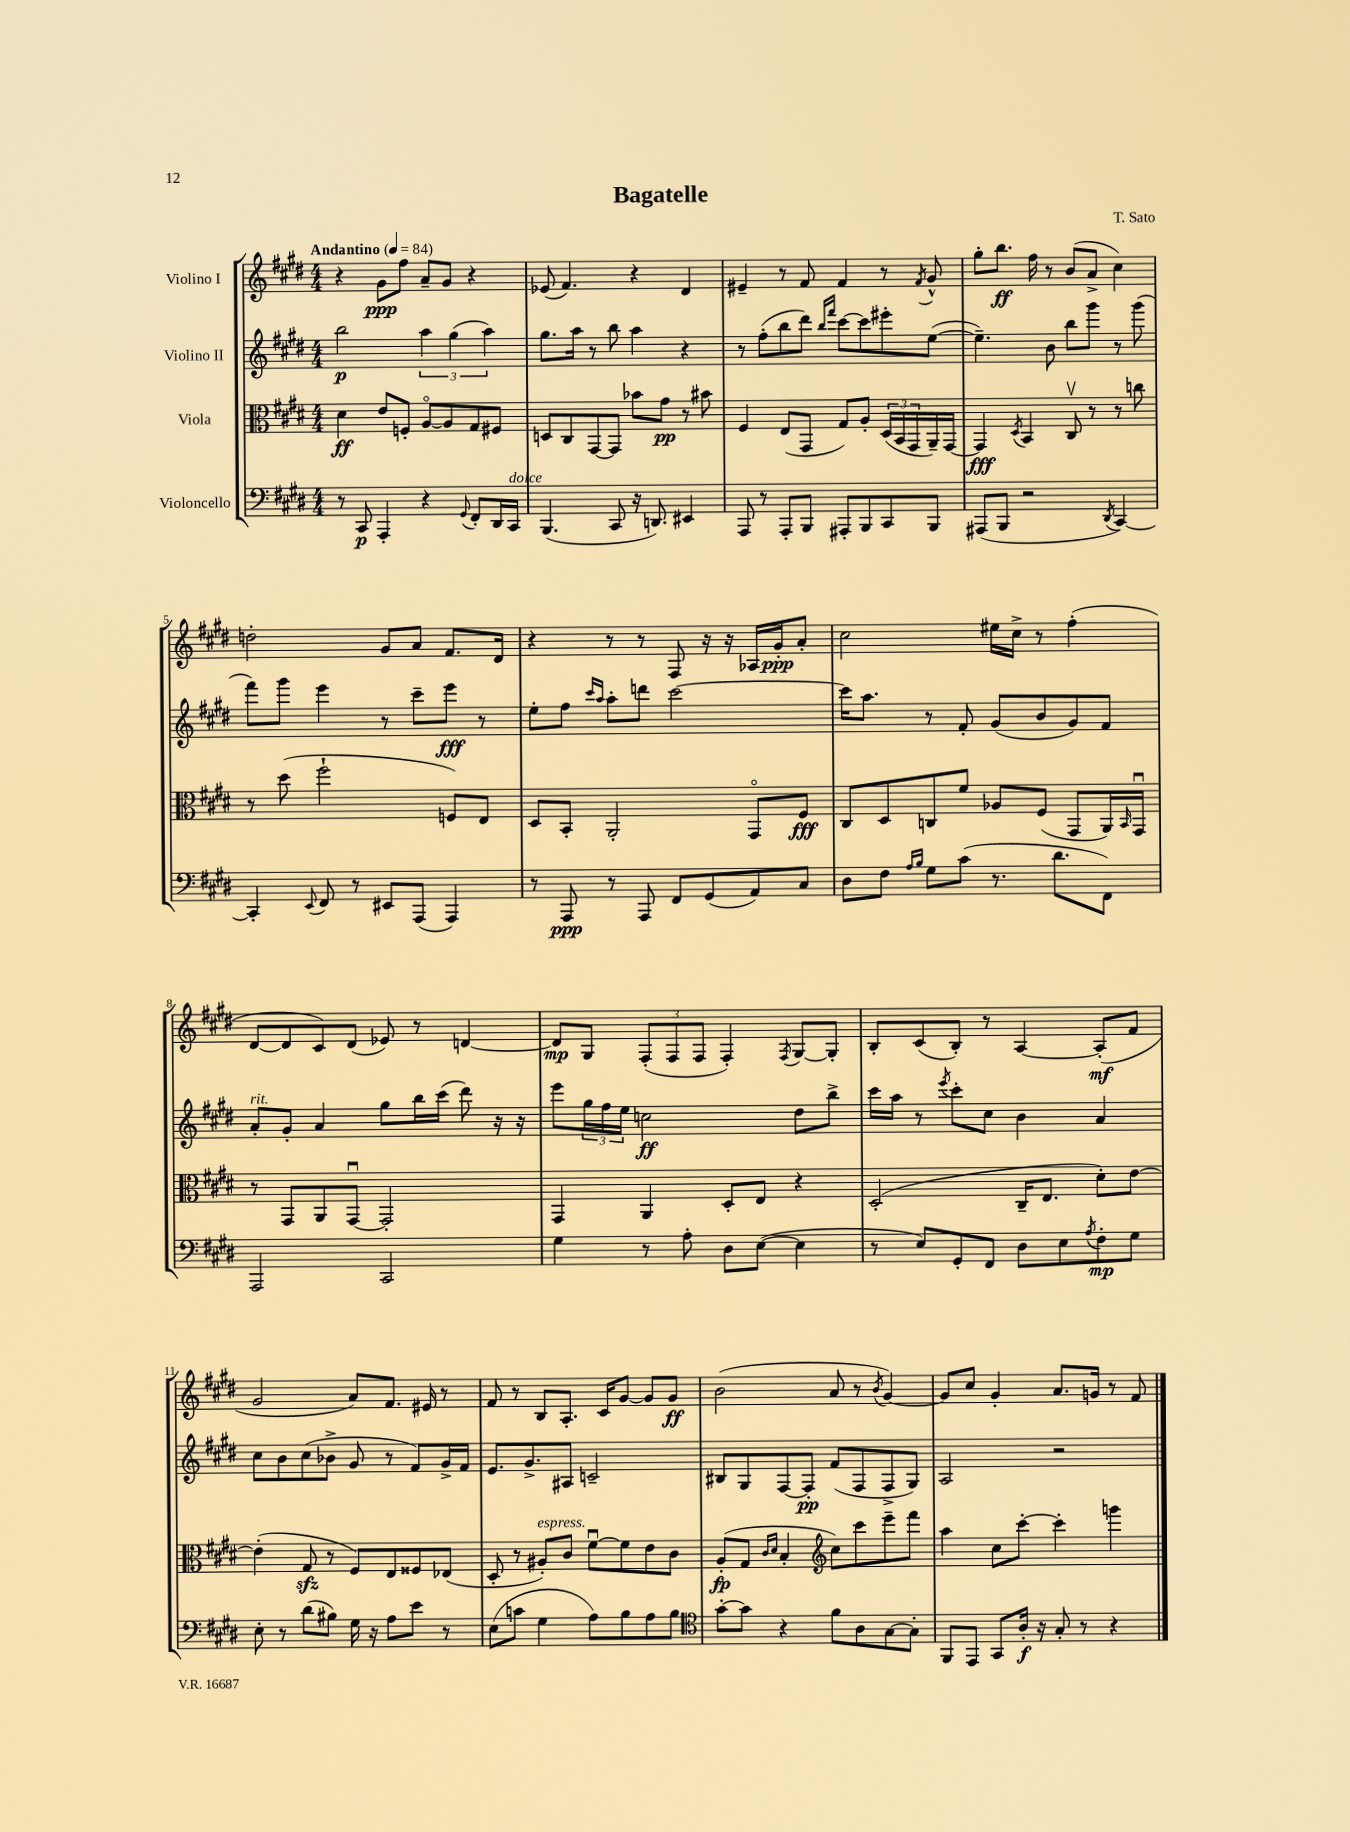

**kern	**dynam	**kern	**dynam	**kern	**dynam	**kern	**dynam
*part4	*part4	*part3	*part3	*part2	*part2	*part1	*part1
*staff4	*staff4	*staff3	*staff3	*staff2	*staff2	*staff1	*staff1
*I"Violoncello	*	*I"Viola	*	*I"Violino II	*	*I"Violino I	*
*clefF4	*	*clefC3	*	*clefG2	*	*clefG2	*
*k[f#c#g#d#]	*	*k[f#c#g#d#]	*	*k[f#c#g#d#]	*	*k[f#c#g#d#]	*
*M4/4	*	*M4/4	*	*M4/4	*	*M4/4	*
*MM84	*	*MM84	*	*MM84	*	*MM84	*
=1	=1	=1	=1	=1	=1	=1	=1
!	!	!	!	!	!	!LO:TX:a:B:t=Andantino	!
8r	.	4d#\	ff	2bb\	p	4r	.
8CC#/	p	.	.	.	.	.	.
4AAA'/	.	8e/L	.	.	.	8g#\L	ppp
.	.	8Fn'/J	.	.	.	8ff#\J	.
4r	.	[8A/L	.	6aa\	.	8a~/L	.
.	.	8A/]	.	.	.	8g#/J	.
.	.	.	.	(6gg#\	.	.	.
8qqGG#/	.	.	.	.	.	.	.
8FF#'/L	.	8G#/	.	.	.	4r	.
.	.	.	.	6aa\)	.	.	.
16DD#/L	.	8F#X/J	.	.	.	.	.
!LO:TX:a:i:t=dolce	!	!	!	!	!	!	!
16CC#/JJ	.	.	.	.	.	.	.
=2	=2	=2	=2	=2	=2	=2	=2
(4.BBB/	.	8Dn/L	.	8.gg#\L	.	(8e-X/	.
.	.	8C#/	.	.	.	4.f#/)	.
.	.	.	.	16aa\Jk	.	.	.
.	.	[8GG#/	.	8r	.	.	.
8CC#/	.	8GG#/J]	.	8bb\	.	.	.
16r	.	8b-X\L	.	4aa\	.	4r	.
8.DDn/)	.	.	.	.	.	.	.
.	.	8g#\J	pp	.	.	.	.
4EE#X/	.	8r	.	4r	.	4d#/	.
.	.	8b#X\	.	.	.	.	.
=3	=3	=3	=3	=3	=3	=3	=3
8AAA/	.	4F#/	.	8r	.	4e#X~/	.
8r	.	.	.	(8ff#'\L	.	.	.
8AAA'/L	.	(8E/L	.	8bb\	.	8r	.
8BBB/J	.	8GG#/J	.	8ddd#\J)	.	8f#/	.
.	.	.	.	16qqbb/LL	.	.	.
.	.	.	.	16qqfff#/JJ	.	.	.
8AAA#X'/L	.	8G#/L)	.	[8ccc#\L	.	4f#/	.
8BBB/	.	8A'/J	.	8ccc#\]	.	.	.
8CC#/	.	(24D#/LL	.	8eee#X'\	.	8r	.
.	.	24BB/	.	.	.	.	.
.	.	24GG#/	.	.	.	.	.
.	.	.	.	.	.	8qf#/	.
8BBB/J	.	16AA~/)	.	([8ee\J	.	8g#^^/	.
.	.	[16GG#/JJ	.	.	.	.	.
=4	=4	=4	=4	=4	=4	=4	=4
(8AAA#X/L	.	4GG#/]	fff	4.ee~\])	.	8gg#'\L	.
8BBB/J	.	.	.	.	.	8.bb\J	ff
.	.	8qD#/	.	.	.	.	.
2r	.	4BB/	.	.	.	.	.
.	.	.	.	.	.	16ff#\	.
.	.	.	.	8b\	.	8r	.
.	.	8C#v/	.	8bb\L	.	(8b/L	.
.	.	8r	.	8ggg#\J	.	8a^/J	.
8qDD#/	.	.	.	.	.	.	.
[4CC#/)	.	8r	.	8r	.	4cc#\)	.
.	.	8ccn\	.	(8ggg#\	.	.	.
!!LO:LB:g=z
=5	=5	=5	=5	=5	=5	=5	=5
4CC#'/]	.	8r	.	8fff#\L)	.	2ddn'\	.
.	.	(8dd#\	.	8ggg#\J	.	.	.
8qqEE/	.	.	.	.	.	.	.
8FF#/	.	2ff#`\	.	4eee\	.	.	.
8r	.	.	.	.	.	.	.
8EE#X/L	.	.	.	8r	.	8g#/L	.
(8AAA/J	.	.	.	8ccc#~\L	.	8a/J	.
4AAA/)	.	8Fn/L)	.	8eee\J	fff	8.f#/L	.
.	.	8E/J	.	8r	.	.	.
.	.	.	.	.	.	16d#/Jk	.
=6	=6	=6	=6	=6	=6	=6	=6
8r	.	8D#/L	.	8ee'\L	.	4r	.
8AAA/	ppp	8BB'/J	.	8ff#\J	.	.	.
.	.	.	.	16qqccc#/LL	.	.	.
.	.	.	.	16qqaa/JJ	.	.	.
8r	.	2AA'/	.	8aa'\L	.	8r	.
8AAA/	.	.	.	8dddn\J	.	8r	.
8FF#/L	.	.	.	[2ccc#\	.	8F#/	.
(8GG#/	.	.	.	.	.	16r	.
.	.	.	.	.	.	16r	.
8AA/)	.	8GG#/L	.	.	.	16A-X/LL	.
.	.	.	.	.	.	16g#'/J	ppp
8C#/J	.	8F#/J	fff	.	.	8a'/J	.
=7	=7	=7	=7	=7	=7	=7	=7
8D#\L	.	8C#/L	.	16ccc#\KL]	.	2cc#\	.
.	.	.	.	8.aa\J	.	.	.
8F#\J	.	8D#/	.	.	.	.	.
16qqA/LL	.	.	.	.	.	.	.
16qqB/JJ	.	.	.	.	.	.	.
8G#\L	.	8Cn/	.	8r	.	.	.
(8c#\J	.	8f#/J	.	8f#'/	.	.	.
8.r	.	8A-X/L	.	(8g#/L	.	16ee#X\LL	.
.	.	.	.	.	.	16cc#^\JJ	.
.	.	(8F#/J	.	8b/	.	8r	.
8.d#\L	.	.	.	.	.	.	.
.	.	8GG#/L	.	8g#/)	.	(4ff#'\	.
8FF#\J)	.	16AA/L)	.	8f#/J	.	.	.
.	.	16qqBB/	.	.	.	.	.
.	.	16GG#u/JJ	.	.	.	.	.
!!LO:LB:g=z
=8	=8	=8	=8	=8	=8	=8	=8
!	!	!	!	!LO:TX:a:i:t=rit.	!	!	!
2AAA/	.	8r	.	8a'/L	.	[8d#/L	.
.	.	8GG#/L	.	8g#'/J	.	8d#/]	.
.	.	8AA/	.	4a/	.	8c#/)	.
.	.	[8GG#u/J	.	.	.	(8d#/J	.
2CC#/	.	2GG#'/]	.	8gg#\L	.	8e-X/)	.
.	.	.	.	16bb\L	.	8r	.
.	.	.	.	(16ccc#\JJ	.	.	.
.	.	.	.	8ddd#\)	.	[4dn/	.
.	.	.	.	16r	.	.	.
.	.	.	.	16r	.	.	.
=9	=9	=9	=9	=9	=9	=9	=9
4G#\	.	4GG#/	.	8eee\L	.	8d/L]	mp
.	.	.	.	24gg#\L	.	8G#/J	.
.	.	.	.	24ff#\	.	.	.
.	.	.	.	24ee\JJ	.	.	.
8r	.	4AA/	.	2ccn\	ff	(12F#'/L	.
.	.	.	.	.	.	12F#/	.
8A'\	.	.	.	.	.	.	.
.	.	.	.	.	.	12F#/J	.
8D#\L	.	8D#'/L	.	.	.	4F#'/)	.
([8E\J	.	8E/J	.	.	.	.	.
.	.	.	.	.	.	8qF#/	.
4E\]	.	4r	.	8dd#\L	.	[8G#/L	.
.	.	.	.	8bb^\J	.	8G#'/J]	.
=10	=10	=10	=10	=10	=10	=10	=10
8r	.	(2D#'/	.	16ccc#\LL	.	8B'/L	.
.	.	.	.	16aa\JJ	.	.	.
8E/L)	.	.	.	8r	.	(8c#/	.
.	.	.	.	8qeee/	.	.	.
8GG#'/	.	.	.	8ccc#'\L	.	8B'/J)	.
8FF#/J	.	.	.	8cc#\J	.	8r	.
8D#\L	.	16C#~/KL	.	4b\	.	[4A/	.
.	.	8.E/J	.	.	.	.	.
8E\	.	.	.	.	.	.	.
8qA/	.	.	.	.	.	.	.
8F#'\	mp	8d#'\L)	.	4a/	.	(8A'/L]	mf
8G#\J	.	[8e\J	.	.	.	8f#/J	.
!!LO:LB:g=z
=11	=11	=11	=11	=11	=11	=11	=11
8E'\	.	(4e'\]	.	8cc#\L	.	2g#/	.
8r	.	.	.	8b\	.	.	.
(8d#\L	.	8G#zz/	.	(8cc#\	.	.	.
8B#X\J)	.	8r	.	8b-X^\J	.	.	.
16G#\	.	8F#/L)	.	8g#/	.	8a/L)	.
16r	.	.	.	.	.	.	.
8A\L	.	8E/	.	8r	.	8.f#/J	.
8e\J	.	8F##X/	.	8f#/L)	.	.	.
.	.	.	.	.	.	16e#X/	.
8r	.	(8E-X/J	.	16g#^/L	.	8r	.
.	.	.	.	16f#/JJ	.	.	.
=12	=12	=12	=12	=12	=12	=12	=12
(8E\L	.	8D#'/	.	8.e/L	.	8f#/	.
8cn\J	.	8r	.	.	.	8r	.
.	.	.	.	8.g#^/	.	.	.
!	!	!LO:TX:a:i:t=espress.	!	!	!	!	!
4G#\	.	8A#X'/L)	.	.	.	8B/L	.
.	.	8c#/J	.	8A#X/J	.	8.A'/J	.
8A\L)	.	[8f#u\L	.	2cn~/	.	.	.
.	.	.	.	.	.	16c#/KL	.
8B\	.	8f#\]	.	.	.	[8g#/J	.
8A\	.	8e\	.	.	.	8g#/L]	.
8B\J	.	8c#\J	.	.	.	8g#/J	ff
=13	=13	=13	=13	=13	=13	=13	=13
*clefC4	*	*	*	*	*	*	*
[8g#'\L	.	(8A'/L	fp	8B#X/L	.	(2b\	.
8g#\J]	.	8G#/J	.	8G#/	.	.	.
.	.	16qqc#/LL	.	.	.	.	.
.	.	16qqd#/JJ	.	.	.	.	.
4r	.	4B'/	.	[8F#/	.	.	.
.	.	.	.	8F#'/J]	pp	.	.
*	*	*clefG2	*	*	*	*	*
8f#\L	.	8cc#\L)	.	(8f#/L	.	8a/	.
8A\	.	8ccc#\	.	8F#/	.	8r	.
.	.	.	.	.	.	8qb/	.
[8G#\	.	8eee~\	.	8F#^/	.	[4g#/)	.
8G#'\J]	.	8fff#\J	.	8G#/J)	.	.	.
=14	=14	=14	=14	=14	=14	=14	=14
8FF#/L	.	4aa\	.	2A/	.	8g#/L]	.
8EE/J	.	.	.	.	.	8cc#/J	.
8GG#/L	.	8cc#\L	.	.	.	4g#'/	.
16A'/Jk	f	[8ccc#'\J	.	.	.	.	.
16r	.	.	.	.	.	.	.
8G#'/	.	4ccc#'\]	.	2r	.	8.a/L	.
8r	.	.	.	.	.	.	.
.	.	.	.	.	.	16gn/Jk	.
4r	.	4gggn\	.	.	.	8r	.
.	.	.	.	.	.	8f#/	.
==	==	==	==	==	==	==	==
*-	*-	*-	*-	*-	*-	*-	*-
